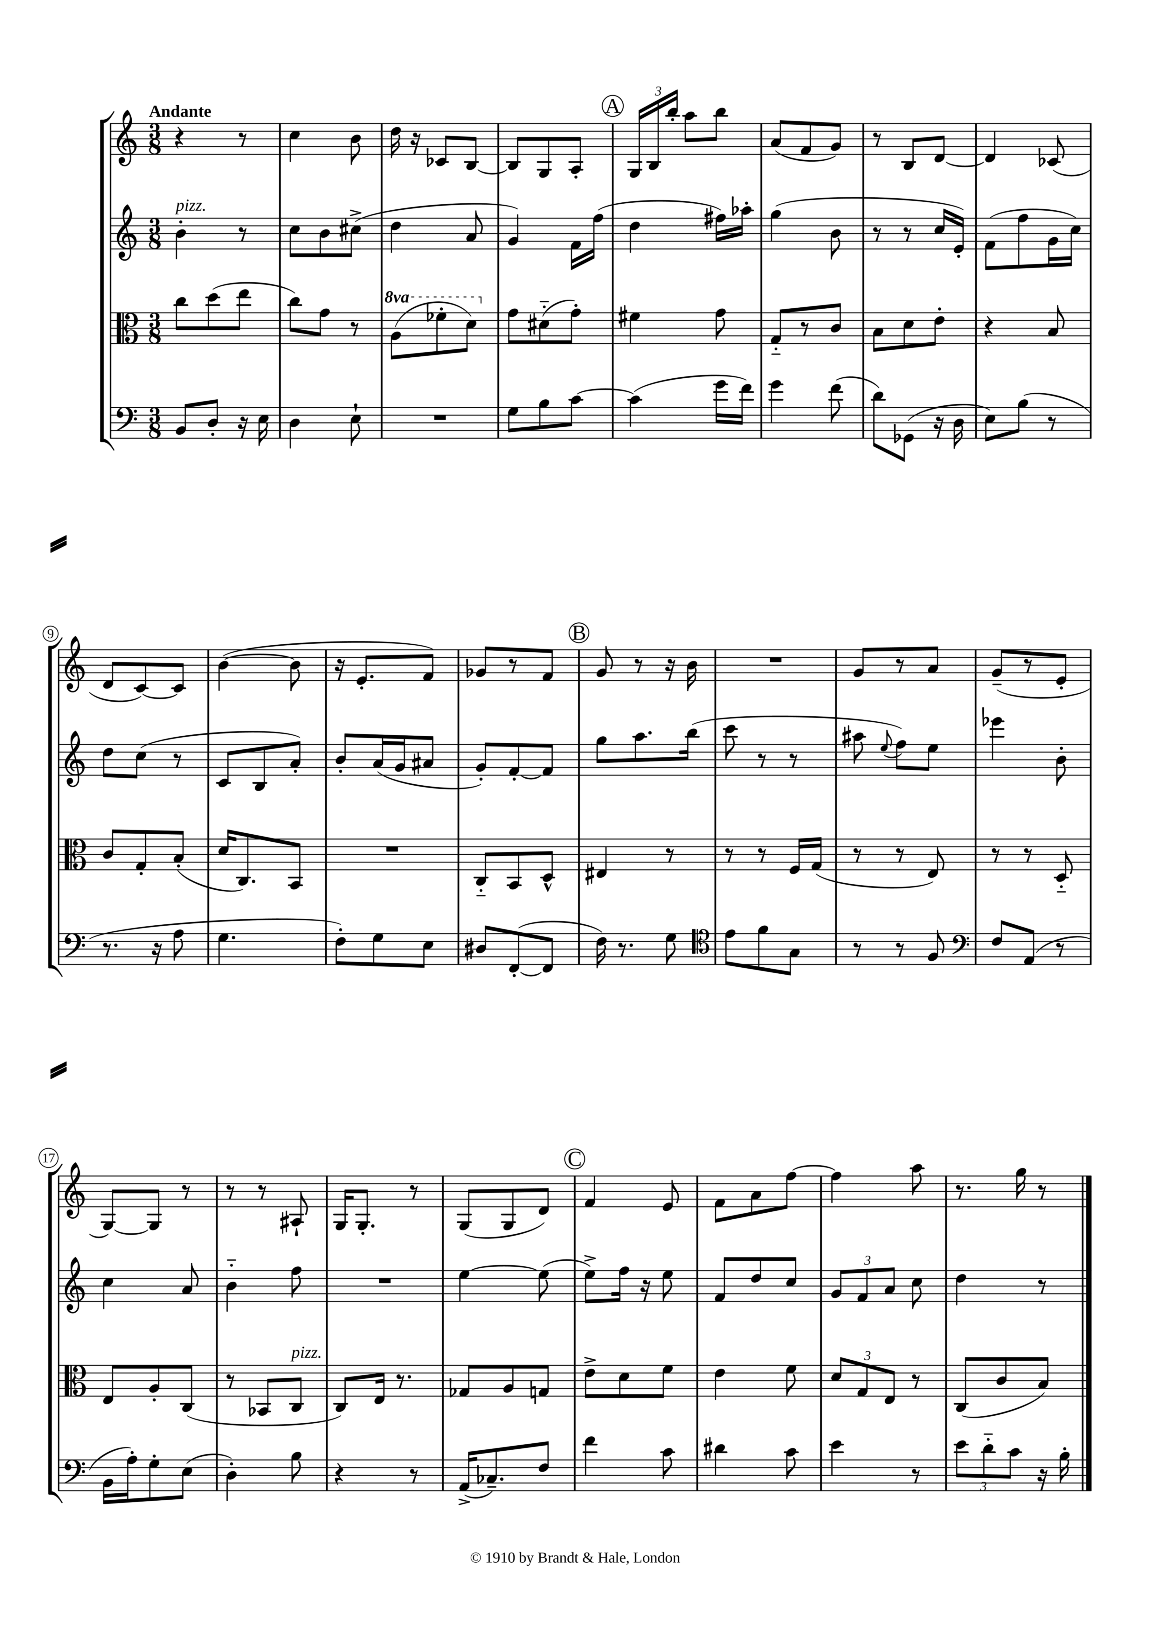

**kern	**kern	**kern	**kern
*staff4	*staff3	*staff2	*staff1
*clefF4	*clefC3	*clefG2	*clefG2
*k[]	*k[]	*k[]	*k[]
*M3/8	*M3/8	*M3/8	*M3/8
8BB	8cc	4b'	4r
8D'	(8dd	.	.
16r	8ee	8r	8r
16E	.	.	.
=	=	=	=
4D	8cc)	8cc	4cc
.	8g	8b	.
8E`	8r	(8cc#^	8b
=	=	=	=
4.r	(8a	4dd	16dd
.	.	.	16r
.	8ff-'	.	8c-
.	8dd)	8a	[8B
=	=	=	=
8G	8g	4g)	8B]
8B	(8d#'~	.	8G
[8c	8g')	16f	8A'
.	.	(16ff	.
=	=	=	=
(4c]	4f#	4dd	24G
.	.	.	24B
.	.	.	24bb'
.	.	.	8aa
16g	8g	16ff#)	8bb
16f)	.	16aa-'	.
=	=	=	=
4g	8G'~	(4gg	(8a
.	8r	.	8f
(8f	8c	8b	8g)
=	=	=	=
8d)	8B	8r	8r
(8GG-	8d	8r	8B
16r	8e'	16cc	[8d
16D	.	16e')	.
=	=	=	=
8E)	4r	(8f	4d]
(8B	.	8ff	.
8r	8B	16g	(8c-
.	.	16cc)	.
=	=	=	=
8.r	8c	8dd	8d
.	8G'	(8cc	[8c)
16r	.	.	.
8A	(8B'	8r	8c]
=	=	=	=
4.G	16d	8c	([4b
.	8.C)	.	.
.	.	8B	.
.	8BB	8a')	8b]
=	=	=	=
8F')	4.r	8b'	16r
.	.	.	8.e'
8G	.	(16a	.
.	.	16g	.
8E	.	8a#	8f)
=	=	=	=
8D#	8C'~	8g')	8g-
([8FF'	8BB	[8f'	8r
8FF]	8D^^	8f]	8f
=	=	=	=
16F)	4E#	8gg	8g
8.r	.	.	.
.	.	8.aa	8r
8G	8r	.	16r
.	.	(16bb	16b
=	=	=	=
*clefC4	*	*	*
8e	8r	8ccc	4.r
8f	8r	8r	.
8G	16F	8r	.
.	(16G	.	.
=	=	=	=
8r	8r	8aa#	8g
.	.	8qqee	.
8r	8r	8ff)	8r
8F	8E)	8ee	8a
=	=	=	=
*clefF4	*	*	*
8F	8r	4eee-	(8g~
(8AA	8r	.	8r
8r	8D'~	8b'	8e'
=	=	=	=
16BB	8E	4cc	[8G)
16A')	.	.	.
8G'	8A'	.	8G]
(8E	(8C	8a	8r
=	=	=	=
4D')	8r	4b'~	8r
.	8BB-	.	8r
8B	8C	8ff	8A#`
=	=	=	=
4r	8C)	4.r	16G
.	.	.	8.G'
.	16E	.	.
.	8.r	.	.
8r	.	.	8r
=	=	=	=
(16AA^	8G-	[4ee	(8G
8.C-~)	.	.	.
.	8A	.	8G
8F	8G	(8ee]	8d)
=	=	=	=
4f	8e^	8ee^)	4f
.	8d	16ff	.
.	.	16r	.
8c	8f	8ee	8e
=	=	=	=
4d#	4e	8f	8f
.	.	8dd	8a
8c	8f	8cc	[8ff
=	=	=	=
4e	12d	12g	4ff]
.	12G	12f	.
.	12E	12a	.
8r	8r	8cc	8aa
=	=	=	=
12e	(8C	4dd	8.r
12d'~	.	.	.
.	8c	.	.
12c	.	.	.
.	.	.	16gg
16r	8B)	8r	8r
16B'	.	.	.
==	==	==	==
*-	*-	*-	*-
